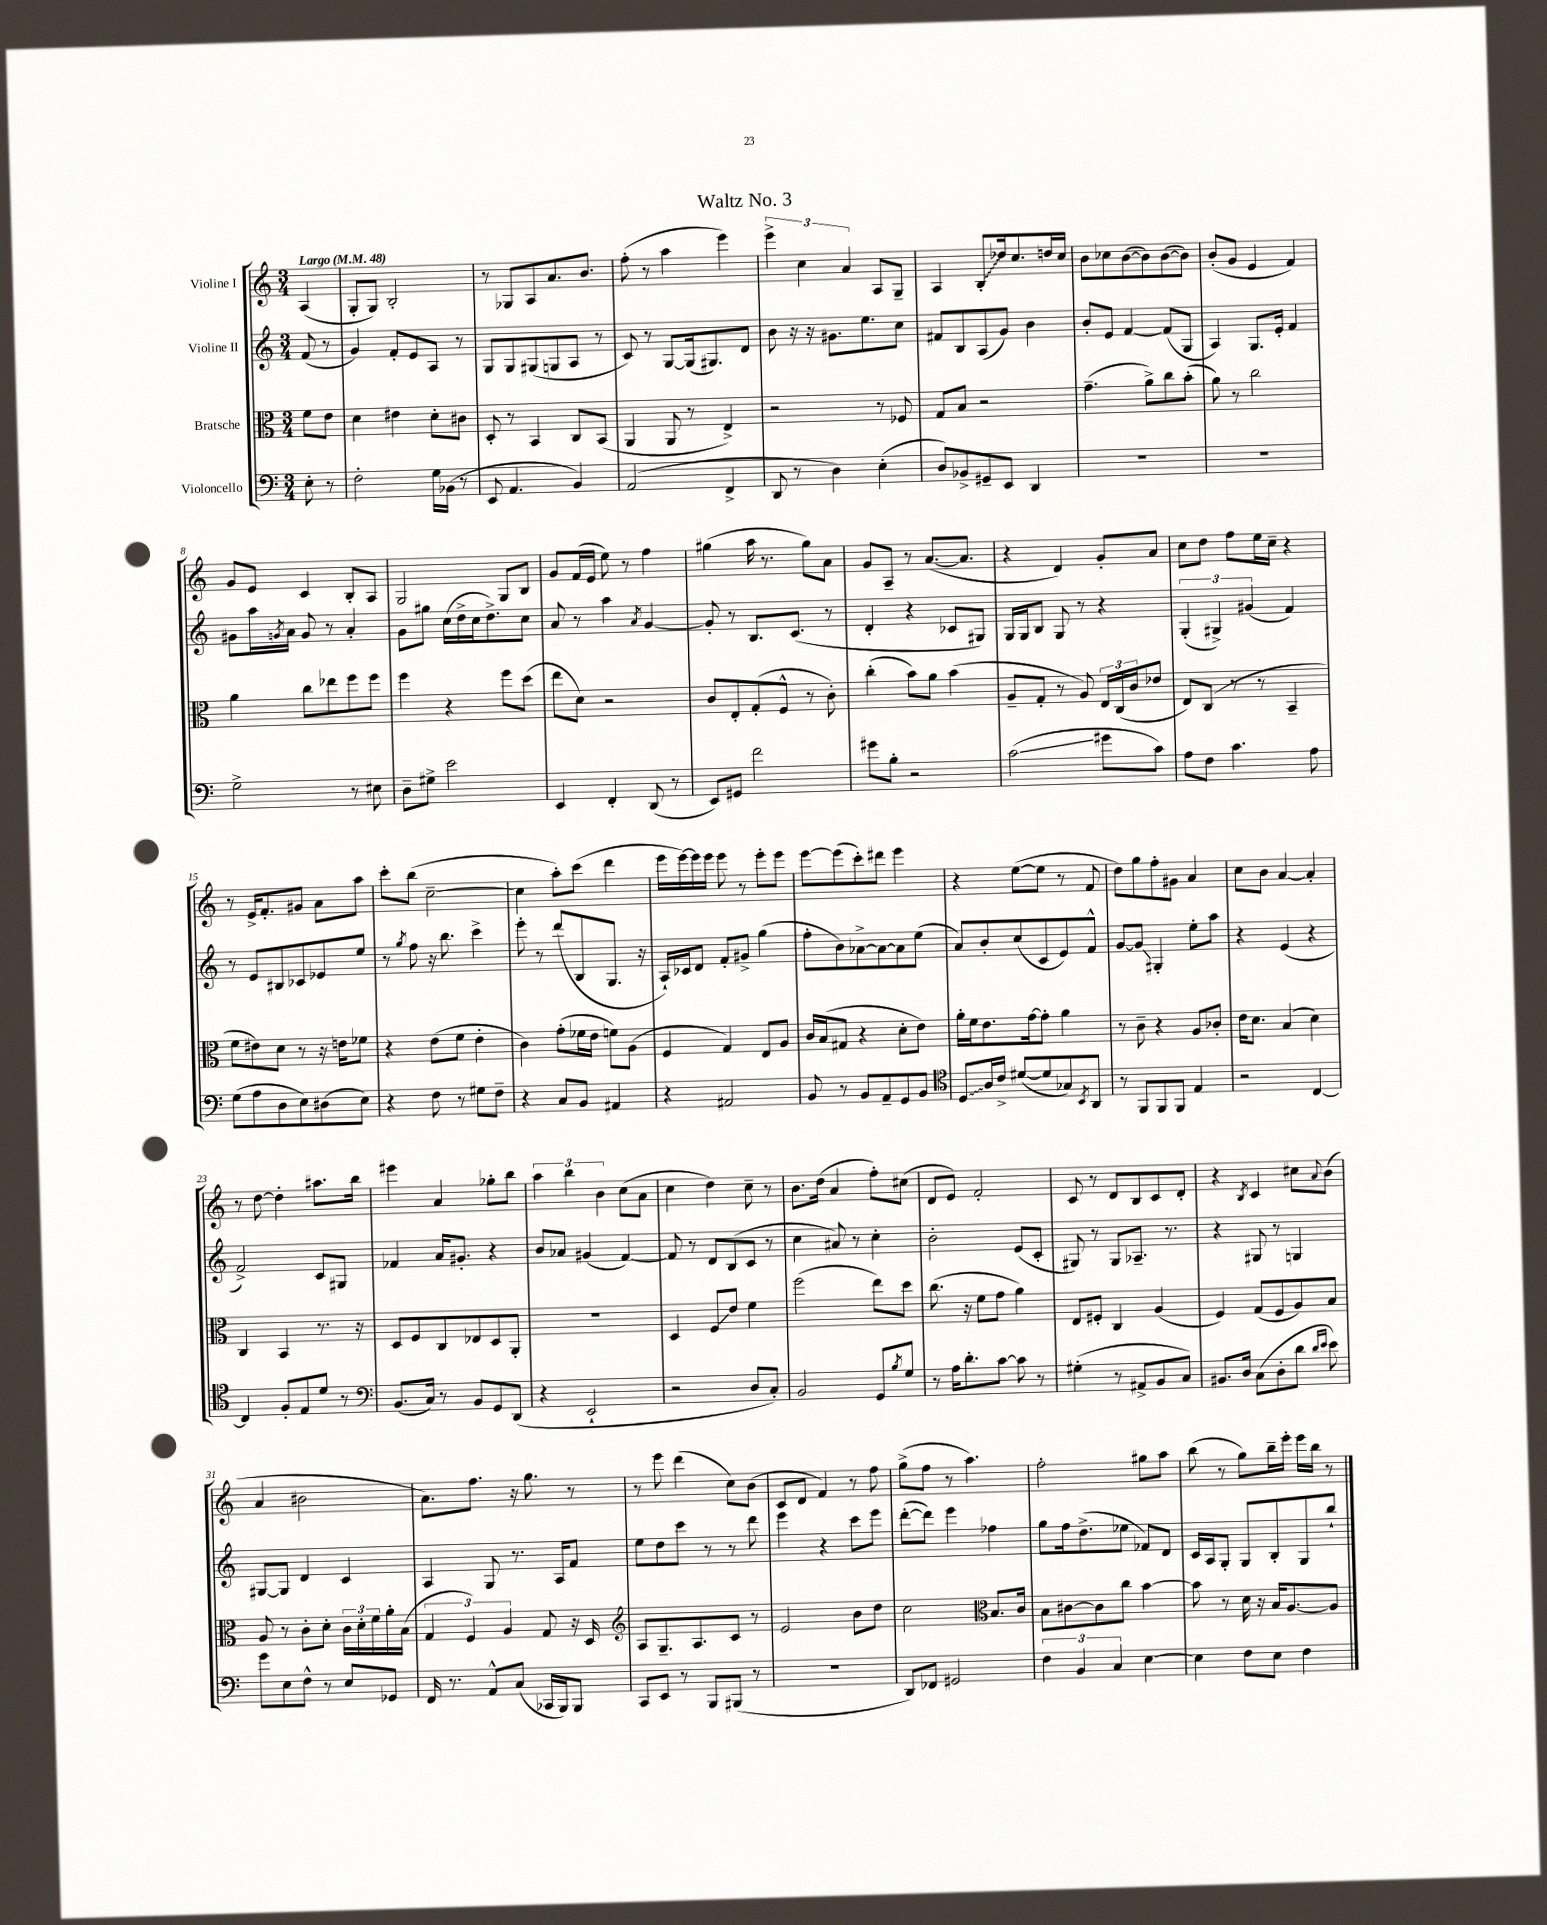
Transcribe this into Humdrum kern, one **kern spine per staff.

**kern	**kern	**kern	**kern
*staff4	*staff3	*staff2	*staff1
*clefF4	*clefC3	*clefG2	*clefG2
*k[]	*k[]	*k[]	*k[]
*M3/4	*M3/4	*M3/4	*M3/4
*MM48	*MM48	*MM48	*MM48
8E'	8f	(8f	(4A
8r	8e	8r	.
=	=	=	=
2F'	4d	4g)	8G'
.	.	.	8G)
.	4e#	8f'	2B'
.	.	8e	.
16G	8d'	8A	.
(16BB-	.	.	.
8r	8c#	8r	.
=	=	=	=
8EE	8D'	8G	8r
4.AA	8r	8G	8G-
.	4BB	(8G#	8A
.	.	8G	8.a
4BB)	8C	8A	.
.	.	.	8.b
.	(8BB	8r	.
=	=	=	=
(2AA	4AA	8c)	(8ff'
.	.	8r	8r
.	8AA	[8G	4aa
.	8r	(16G]	.
.	.	8.G#)	.
4FF^	4E^)	.	4eee)
.	.	8d	.
=	=	=	=
8DD	2r	8b	6eee^
8r	.	16r	.
.	.	.	6cc
.	.	16r	.
4D)	.	8.g#	.
.	.	.	6a
.	.	8.ee	.
(4E'	8r	.	8A
.	8F-	8cc	8G~
=	=	=	=
8D)	8G	8f#	4A
8BB-^	8B	8B	.
8GG#~	2r	(8A	8B'
8EE	.	8g)	16dd-
.	.	.	8.cc
4DD	.	4b	.
.	.	.	16dd
.	.	.	16cc
=	=	=	=
2.r	(4.g~	8b'	8b
.	.	8e	8cc-
.	.	[4f	([8b
.	8a^)	.	8b])
.	8cc	(8f]	([8b
.	(8b'	8G	8b])
=	=	=	=
2.r	8a)	4A)	(8b'
.	8r	.	8g
.	2cc	8.G	4e
.	.	16e'	.
.	.	4f	4f)
=	=	=	=
2G^	4a	8g#	8g
.	.	16aa	8e
.	.	8qg	.
.	.	16a	.
.	8cc	8g	4c
.	8ee-	8r	.
8r	8ff	4a'	8B'
8E#	8ff	.	8A
=	=	=	=
8D~	4ff	8g	2G
8G#^	.	8gg#	.
2e	4r	(16cc	.
.	.	16dd^	.
.	.	16cc	.
.	.	8.dd^)	.
.	8ff	.	8G
.	(8dd	8cc	8B
=	=	=	=
4EE	8ee	8a	8g
.	8d)	8r	(16f
.	.	.	16e
4FF'	2r	4aa	8ee)
.	.	.	8r
.	.	8qa	.
(8DD	.	[4g	4ff
8r	.	.	.
=	=	=	=
8EE)	8c	8g']	(4gg#
8GG#	8E'	8r	.
2f	(8G'	8.B	16aa
.	.	.	8.r
.	8F^^	.	.
.	.	(8.c	.
.	8r	.	8gg#)
.	8c')	8r	8a
=	=	=	=
8g#	(4cc'	4d'	8g
8B'	.	.	8A~
2r	8b)	4r	8r
.	8a	.	([8.a
.	(4b	8c-	.
.	.	.	8.a]
.	.	8G#)	.
=	=	=	=
(2c	8A~	16G	4r
.	.	16G	.
.	8G'	8B	.
.	8r	8G	4d)
.	8A)	8r	.
8g#	24E	4r	8g'
.	(24C	.	.
.	24c	.	.
8c)	8e-	.	8a
=	=	=	=
8A	8E)	(6G'	8cc
8F	(8C	.	8dd
.	.	6G#^)	.
4.c	8r	.	8ff
.	.	(6g#	.
.	8r	.	16ee
.	.	.	16cc~
.	4BB~	4f)	4r
8A	.	.	.
=	=	=	=
(8G	8f	8r	8r
8A	8e#)	8e	16e^
.	.	.	8.f'
8D	8d	8B#	.
8E)	8r	8c-	8g#
(8D#	16r	8e-	8a
.	16e	.	.
8E)	8f-	8ee	8aa
=	=	=	=
4r	4r	8r	8ccc'
.	.	8qgg	.
.	.	8ff	(8bb
8F	(8e	16r	[2cc~
.	.	8.bb	.
8r	8f	.	.
8G#	4e'	4ccc^	.
8F~	.	.	.
=	=	=	=
4r	4c)	8eee'	4cc]
.	.	8r	.
8C	(8g'	(8ddd	8aa')
8BB	16f-	8B	(8ccc
.	16e	.	.
4AA#	8f)	8.G	4ddd
.	(8A	.	.
.	.	16r	.
=	=	=	=
4r	4F	16A`)	16eee
.	.	16c-	[16eee)
.	.	8d	16eee]
.	.	.	16eee
2AA#	4G)	8f'	8eee
.	.	8g#^	8r
.	8E	(4gg	8eee'
.	8A	.	8eee
=	=	=	=
8BB	16c	8ff'	[8eee
.	(16B	.	.
8r	8G#	8b)	(8eee]
8BB	4r	[8a-^	8ccc')
8AA~	.	8a-_	8ddd#
8GG	8d'	8a-]	4eee
8BB	8e)	(8ee	.
=	=	=	=
*clefC4	*	*	*
8D	16a'	8a)	4r
.	16f	.	.
16A	8.e	8b'	.
16c^	.	.	.
([8d#	.	(8cc	([8ee
.	[16g	.	.
8d#]	8g']	8c	8ee]
8G-)	4a	8e)	8r
8qBB	.	.	.
8AA	.	8f^^	8f
=	=	=	=
8r	8r	[8g	8dd)
8FF	8c~	8g]	8gg
8FF	4r	4G#'	8ff'
8FF	.	.	8g#
4E	8A	8ee'	4a
.	8c-'	8aa	.
=	=	=	=
2r	16e	4r	8cc
.	8.d	.	.
.	.	.	8b
.	(4B	(4e	[4a
[4C	4d)	4r	4a']
=	=	=	=
4C]	4C	2f^)	8r
.	.	.	[8dd
8F'	4BB	.	4dd']
8E	.	.	.
8d	8.r	8c	8.aa#
8r	.	8G#	.
.	16r	.	16bb
=	=	=	=
*clefF4	*	*	*
(8.BB	8D	4f-	4eee#
.	8F	.	.
16C)	.	.	.
8r	8C	16a	4a
.	.	8.g#'	.
8BB	8E-	.	.
8GG	8D	4r	8gg-'
(8DD	8AA'	.	8bb
=	=	=	=
4r	2.r	8b	6aa
.	.	8a-	.
.	.	.	6bb
2EE`	.	(4g#	.
.	.	.	6b
.	.	[4f)	(8cc
.	.	.	8a
=	=	=	=
2r	4D	8f]	4cc
.	.	8r	.
.	8F	8d	4dd)
.	8e	(8B	.
8D	4f	8c	8cc~
8C')	.	8r	8r
=	=	=	=
2BB	(2ff	4cc	8.b
.	.	.	(16dd
.	.	8a#)	4a
.	.	8r	.
8GG	8ee)	4cc'	8ff')
8qB	.	.	.
8G	8dd	.	(8cc#
=	=	=	=
8r	(8.cc	2b'	8d
16A	.	.	8e)
8.d'	16r	.	.
.	8f	.	2f'
[8c	8g	.	.
8c]	4a)	(8e	.
8r	.	8c'	.
=	=	=	=
(4G#'	8E	8G#)	8c
.	8F#'	8r	8r
8r	4C	8G#	8d
8AA#^	.	8.A-~	8B
8BB	(4A	.	8c
.	.	8.r	.
8C)	.	.	8d'
=	=	=	=
8.BB#	4F)	4r	4r
16D	.	.	.
.	.	.	8qB
(8C	(8G	8G#	4c
8D'	8F	8r	.
8d	8A)	4G	8cc#
16qqd	.	.	.
16qqe	.	.	8qqa
8e)	8B	.	(8b
=	=	=	=
8g	8A	[8G#	4a
8E	8r	8G#]	.
8F^^	8c'	4d	2b#
8r	8d'	.	.
8E	24c	4c	.
.	24d'	.	.
.	24f	.	.
8GG-	16a'	.	.
.	(16B	.	.
=	=	=	=
16FF	6G	4A	8.a)
8.r	.	.	.
.	6F)	.	.
.	.	.	8.ff
8AA^^	.	8G	.
.	6A	.	.
(8C	.	8.r	16r
.	.	.	8.gg
16CC-	8G	.	.
16BBB)	.	16A	.
8BBB	16r	8f	8r
.	16D	.	.
=	=	=	=
*	*clefG2	*	*
8CC	8A	8ee	8r
8EE	8.G~	8dd	8eee
8r	.	8ccc	(4ddd
.	8.A	.	.
8BBB	.	8r	.
(8BBB#	8c	8r	8cc)
8r	8r	8ddd	(8b
=	=	=	=
2.r	2e	4eee	8c
.	.	.	8d
.	.	4r	4f)
.	8b	8ccc	8r
.	8dd	8eee	8ff
=	=	=	=
8DD)	2cc	([8ddd'	(8gg^
8FF-	.	8ddd])	8ff
2GG#	.	4eee	8r
.	.	.	4.aa)
*	*clefC3	*	*
.	8.B	4ff-	.
.	16c	.	.
=	=	=	=
6F	8B	8gg	2ff'
.	[8c#	16ff	.
6BB	.	.	.
.	.	(8.dd^	.
.	8c#]	.	.
6C	.	.	.
.	8cc	8ee-	.
[4E	[4b	8f-)	8gg#
.	.	8d	8aa
=	=	=	=
4E]	8b]	16c	(8bb
.	.	16A	.
.	8r	8G'	8r
8F	16d	8G	8gg)
.	16r	.	.
8E	16B	8B'	16bb~
.	[8.A	.	16eee'
4F	.	8G	16eee
.	.	.	16bb
.	8A]	8bb`	8r
==	==	==	==
*-	*-	*-	*-
